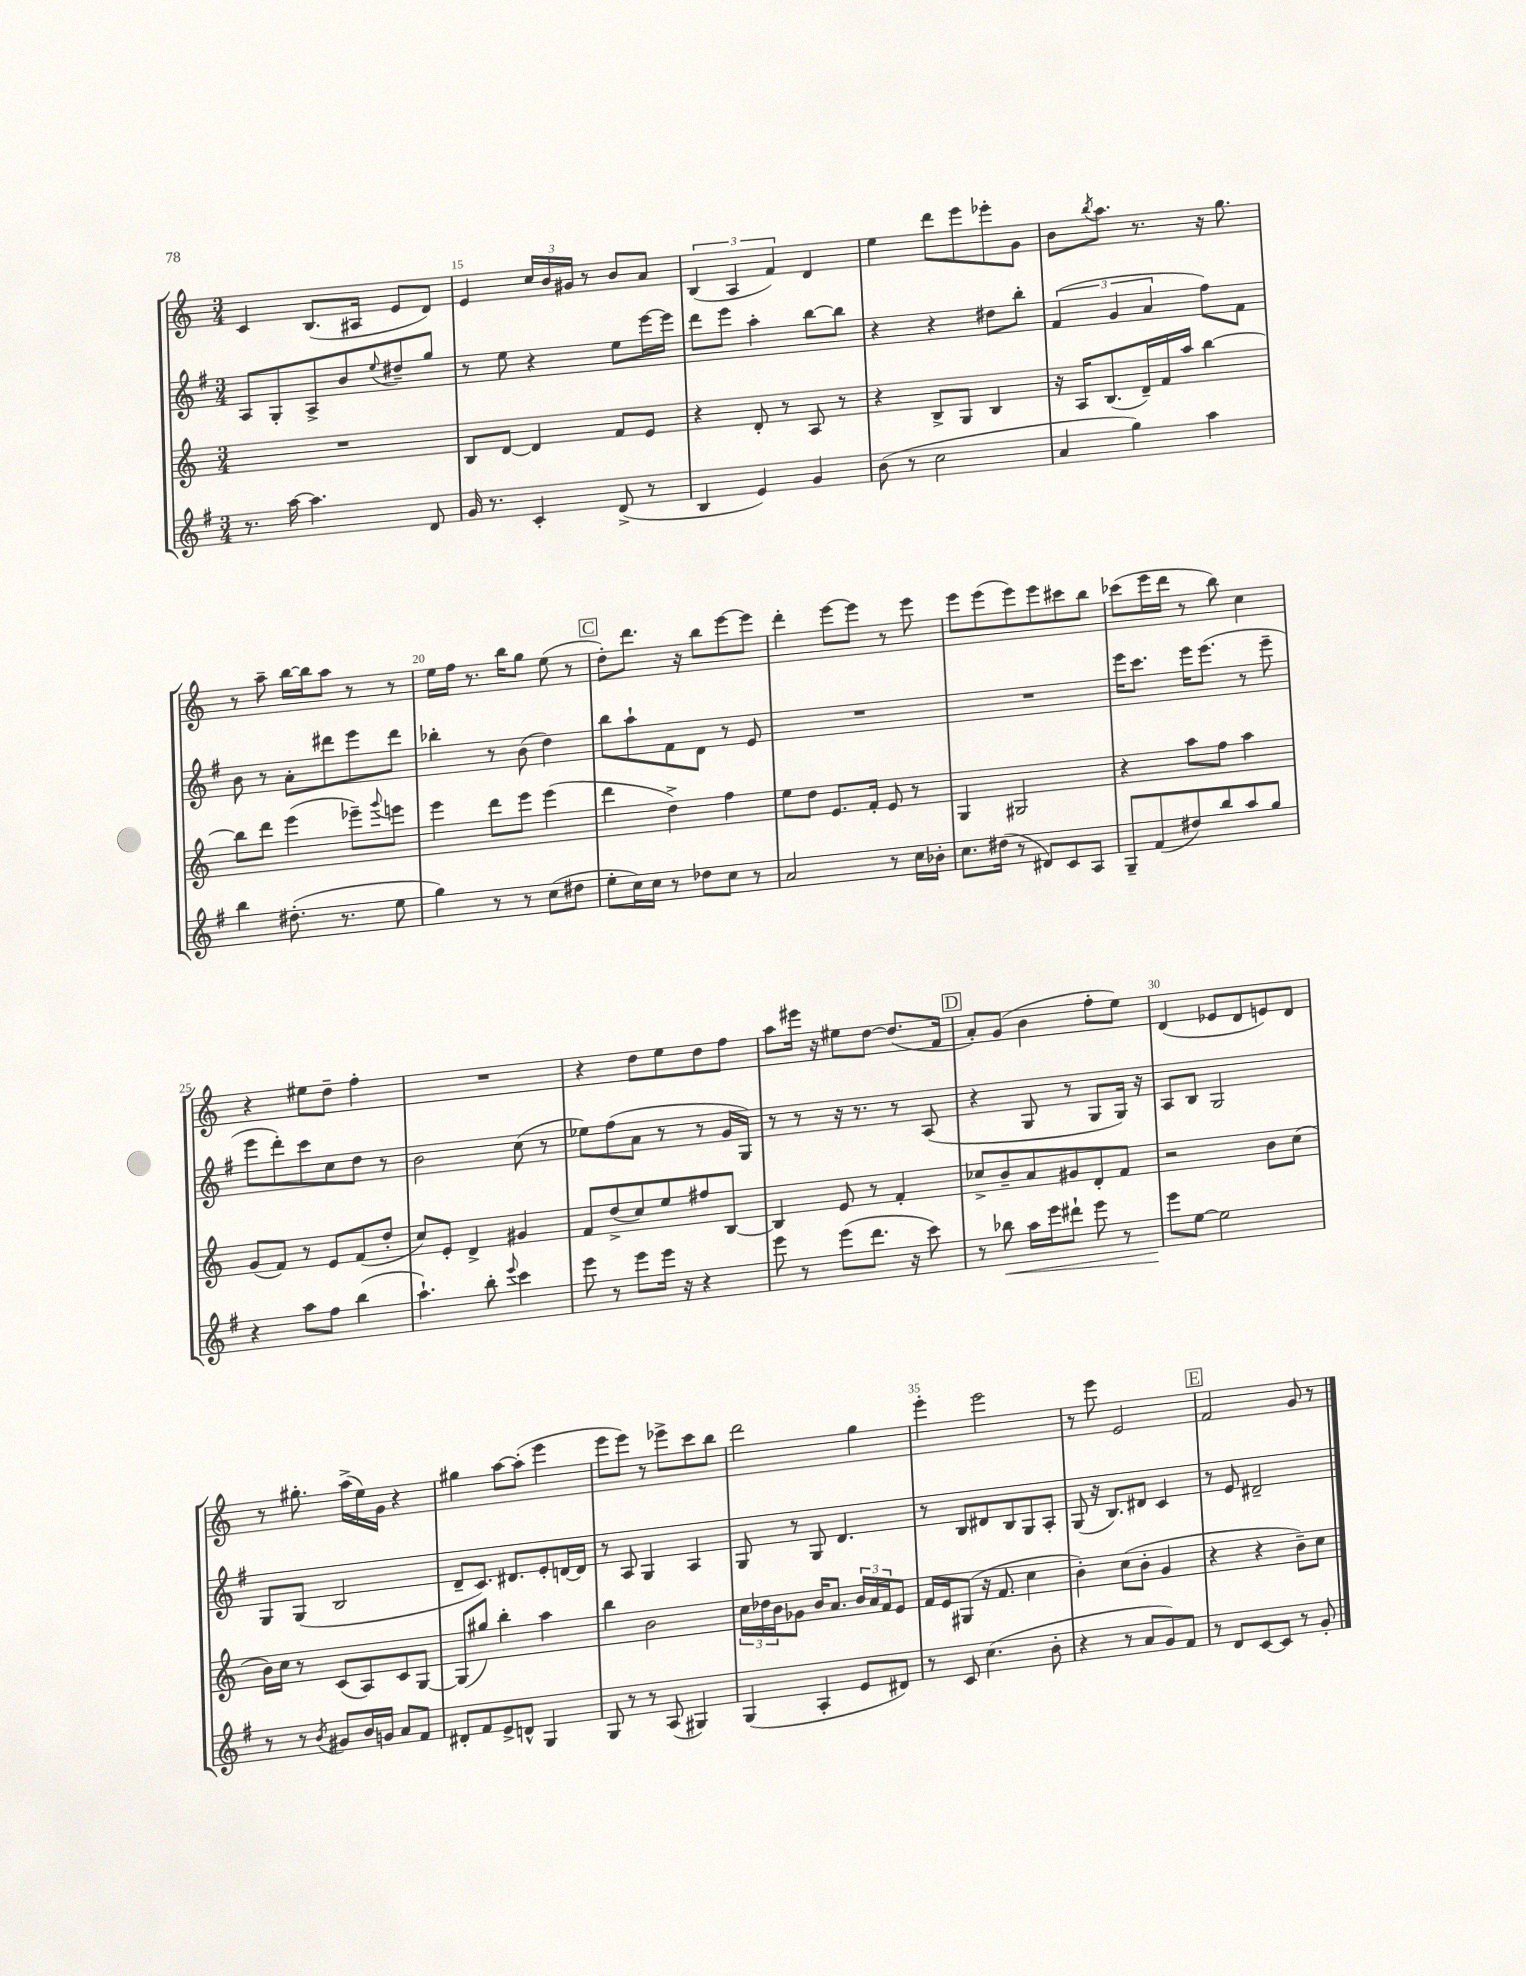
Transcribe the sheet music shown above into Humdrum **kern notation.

**kern	**kern	**kern	**kern
*staff4	*staff3	*staff2	*staff1
*clefG2	*clefG2	*clefG2	*clefG2
*k[f#]	*k[]	*k[f#]	*k[]
*M3/4	*M3/4	*M3/4	*M3/4
8.r	2.r	8A	4c
.	.	8G'	.
[16aa	.	.	.
4.aa]	.	8A^	(8.B
.	.	8b	.
.	.	.	16A#
.	.	8qqee	.
.	.	8dd#~	8e
8d	.	8gg	8d)
=	=	=	=
16g	8B	8r	4e
8.r	.	.	.
.	[8d	8ee	.
4c'	4d]	4r	24cc
.	.	.	24b
.	.	.	24g#
.	.	.	8r
(8d^	8f	8ee	8b
8r	8e	[16eee	8a
.	.	16eee]	.
=	=	=	=
4B	4r	8ddd	(6B
.	.	8eee	.
.	.	.	6A
4e)	8d'	4aa'	.
.	.	.	6f)
.	8r	.	.
4g	8A	[8bb	4d
.	8r	8bb]	.
=	=	=	=
(8b	4r	4r	4ee
8r	.	.	.
2cc	8B^	4r	8ddd
.	8G	.	8eee
.	4B	8dd#	8eee-'
.	.	8bb'	8g
=	=	=	=
4a	16r	(6f#	8b
.	16A	.	.
.	.	.	8qbb
.	(8.B	.	8.aa
.	.	6g	.
4gg)	.	.	.
.	16d~)	.	8.r
.	.	6a	.
.	16f	.	.
.	16aa	.	.
4aa	[4bb	8ff#)	16r
.	.	.	8.gg
.	.	8f#	.
=	=	=	=
4bb	8bb]	8b	8r
.	8ddd	8r	8aa~
(8.dd#'	(4eee	8a'	[16bb
.	.	.	16bb]
.	.	8ddd#	8aa
8.r	.	.	.
.	8eee-~)	8eee	8r
.	8qqggg	.	.
8ee	8eee	8ddd#	8r
=	=	=	=
4gg)	4eee	4bb-'	16ee
.	.	.	16ff
.	.	.	8.r
8r	8ddd	8r	.
.	.	.	16bb
8r	8eee	(8b	8gg
(8cc	(4eee	4dd)	(8ee
8dd#	.	.	8r
=	=	=	=
8ee'	4ddd	8bb	8dd')
16cc)	.	8aa`	8.ddd
16cc	.	.	.
8r	4dd^)	8f#	.
.	.	.	16r
8dd-	.	8d	8bb
8cc	4ff	8r	[8eee
8r	.	8e	8eee]
=	=	=	=
2a	8ee	2.r	4ddd'
.	8dd	.	.
.	8.e	.	[8eee
.	.	.	8eee]
.	16f'	.	.
8r	8e	.	8r
16cc	8r	.	8eee
16b-'	.	.	.
=	=	=	=
8.cc	4G	2.r	8eee
.	.	.	(8eee
(16dd#	.	.	.
8r	2G#	.	8eee)
8d#)	.	.	8eee
8c	.	.	8ccc#
8A	.	.	8bb
=	=	=	=
8G~	4r	16eee	(8ccc-
.	.	8.ccc	.
(8f#	.	.	16eee
.	.	.	16ddd
8dd#)	8aa	16eee	8r
.	.	(8.eee	.
8bb	8ff	.	8bb)
8aa	4aa	8r	4cc
8gg	.	8eee~	.
=	=	=	=
4r	(8g	8eee	4r
.	8f)	8ddd')	.
8aa	8r	8ccc	8ee#
8ff#	8e	8cc	8dd~
(4bb	(8f	8dd	4ff'
.	8dd'	8r	.
=	=	=	=
4.aa`)	8cc)	2b	2.r
.	8e'	.	.
.	4d^	.	.
8bb'	.	.	.
8qqeee	.	.	.
4ccc	4g#	(8cc	.
.	.	8r	.
=	=	=	=
8eee	8f	8ee-)	4r
8r	(8dd^	(8ff#	.
8eee	8cc)	8a	8dd
16eee	8ee	8r	8ee
16r	.	.	.
4r	8ff#	8r	8dd
.	[8B	16g	8ff
.	.	16G)	.
=	=	=	=
8eee	4B]	8r	8aa
8r	.	8r	16eee#
.	.	.	16r
(8eee	8e	16r	8ee#
.	.	8.r	.
8.ddd	8r	.	[8dd
.	4f'	8r	(8.dd]
16r	.	.	.
8ccc)	.	(8A	.
.	.	.	16f
=	=	=	=
8r	8cc-^	4r	8a')
8bb-	8b~	.	(8g
16aa	8a	8G	4b
16eee	.	.	.
8ddd#`	8g#	8r	.
8eee	8d'	8G	8ff'
8r	8f	16G)	8ee)
.	.	16r	.
=	=	=	=
8eee	2r	8A	(4d
[8ee	.	8B	.
2ee]	.	2G	8e-
.	.	.	8d
.	8b	.	8e)
.	(8cc	.	8d
=	=	=	=
8r	16b)	8G	8r
.	16cc	.	.
8r	8r	(8G	8.gg#'
8qb	.	.	.
8g#	(8c	2B	.
.	.	.	(16aa^
16b	8A)	.	16ee)
16g	.	.	16g
8a	8c	.	4r
8f#	[8G	.	.
=	=	=	=
8d#'	(8G]	8d~	4gg#
8f#	8gg#)	8.c)	.
8e^	4bb'	.	[8aa
.	.	8.d#	.
8d^^	.	.	(8aa']
4G	4aa	8e'	4eee
.	.	[16d	.
.	.	16d]	.
=	=	=	=
8G	4bb	8r	8eee
8r	.	8A	8eee)
8r	2b	4G	8r
(8A	.	.	8eee-^
4G#)	.	4A	8ccc
.	.	.	8bb
=	=	=	=
(4G	24cc	8G	2ddd
.	24dd-	.	.
.	24b	.	.
.	8g-	8r	.
4A'	16b	8G	.
.	8.a	.	.
.	.	4.d	.
8e	24b	.	4gg
.	24a	.	.
.	24f	.	.
8d#)	8e	.	.
=	=	=	=
8r	16f	8r	4eee'
.	16e	.	.
8c	(8G#	8B	.
(4.cc	16r	8d#	2eee
.	8.f	.	.
.	.	8B	.
.	4cc	8G	.
8b'	.	8A'	.
=	=	=	=
4r	4b')	(8G	8r
.	.	16r	8eee
.	.	8.B)	.
8r	(8cc	.	2e
8a	8b'	8d#	.
8g)	4g	4c	.
8f#	.	.	.
=	=	=	=
8r	4r	8r	2f
8d	.	8e	.
[8c	4r	2d#~	.
8c]	.	.	.
8r	8b~)	.	8g
8g'	8cc	.	8r
==	==	==	==
*-	*-	*-	*-
